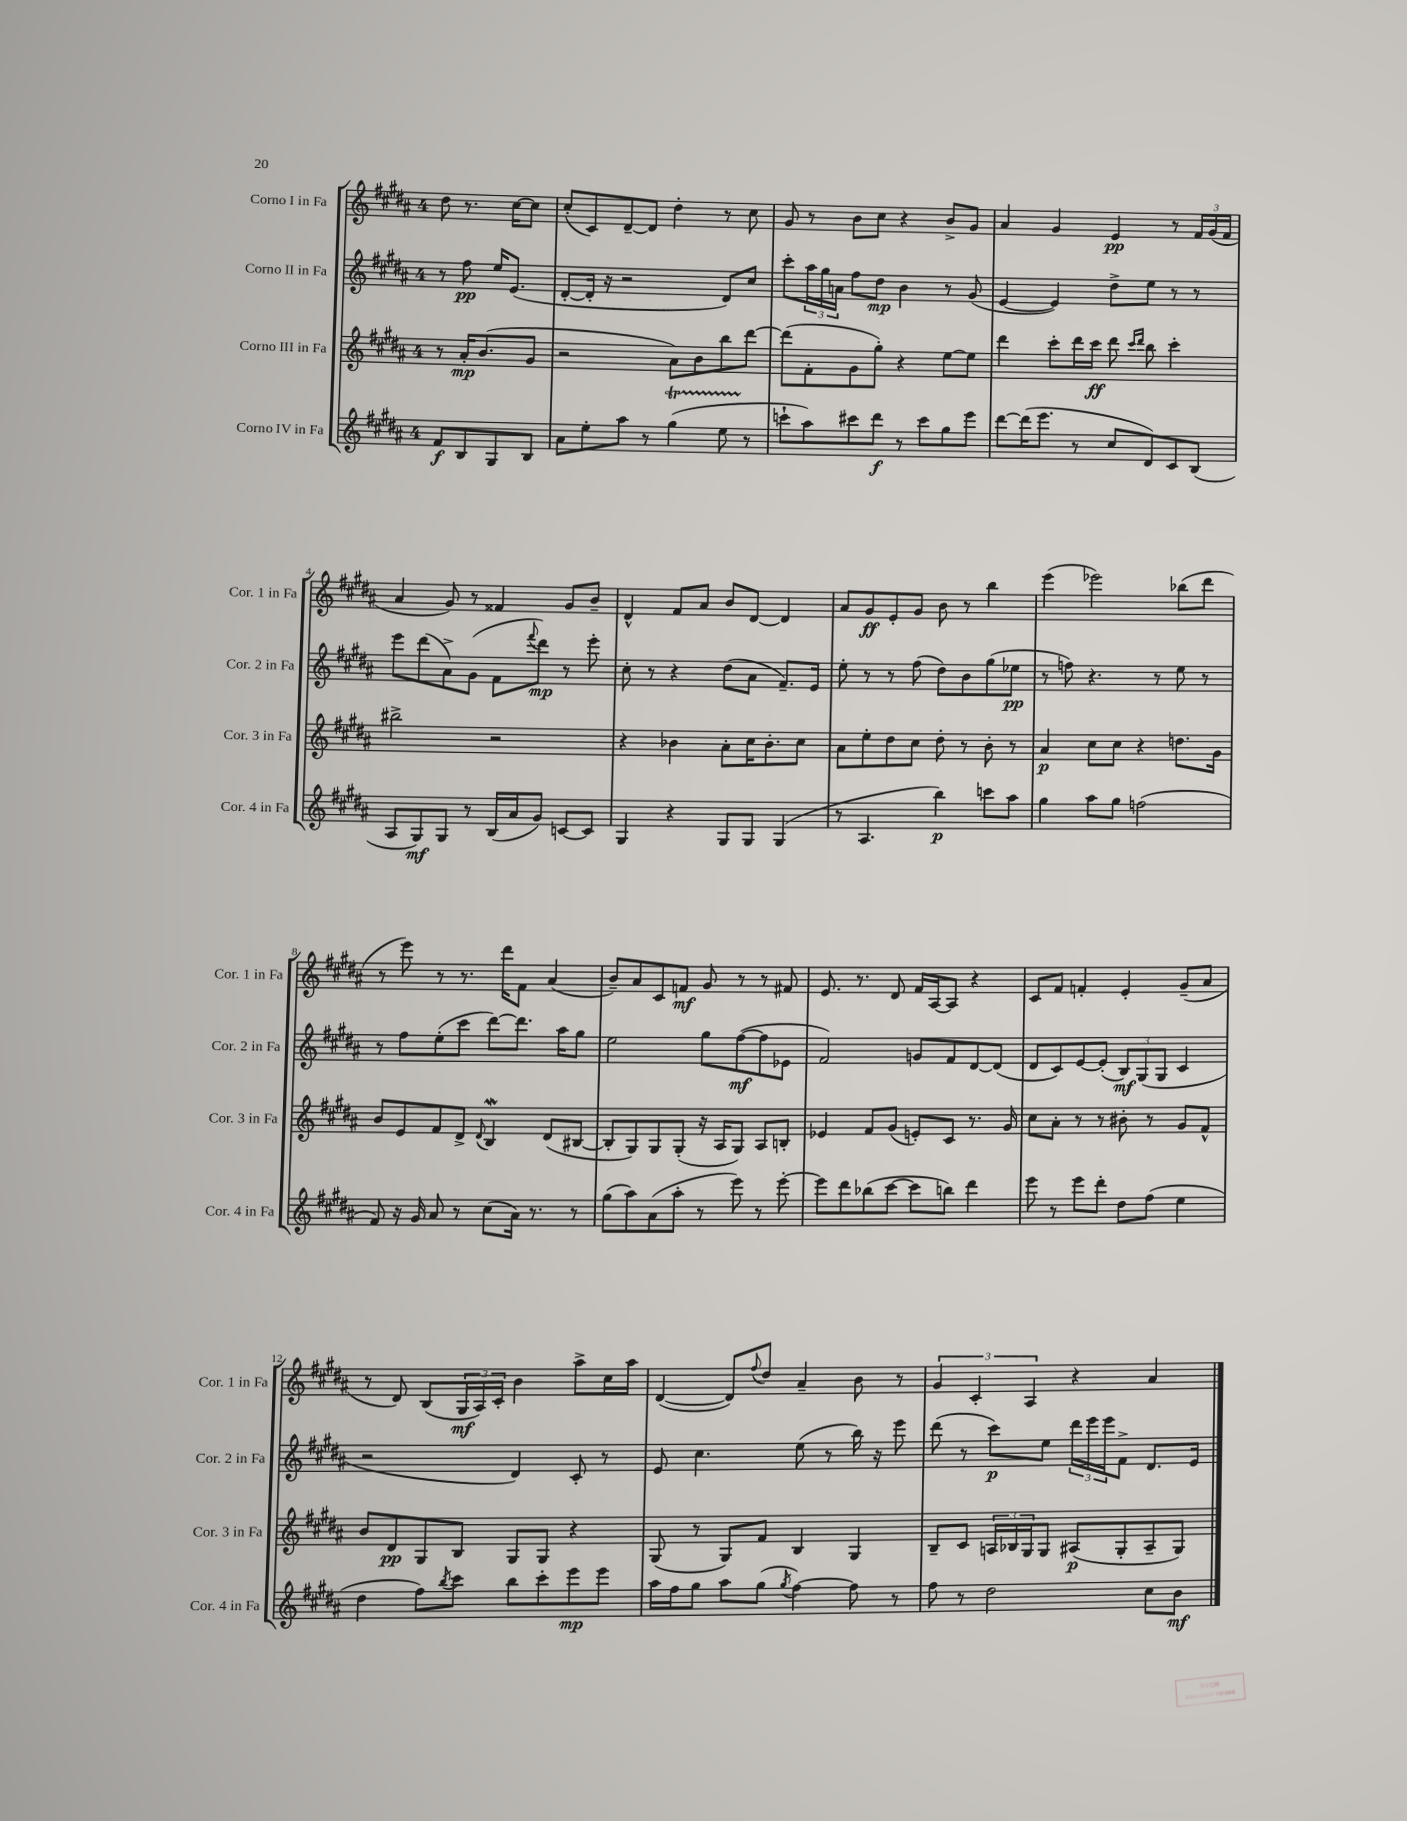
<<
\new StaffGroup <<
\new Staff = "s0" \with { instrumentName = "Corno I in Fa" shortInstrumentName = "Cor. 1 in Fa" } {
    \clef treble \key b \major \once \override Staff.TimeSignature.style = #'single-digit \time 4/4 \partial 2
    dis''8 r8. cis''16~ cis''8 |
    cis''8-.( cis'8) dis'8~-- dis'8 dis''4-. r8 cis''8 |
    gis'8 r8 b'8 cis''8 r4 b'8-> gis'8 |
    ais'4 gis'4 e'4\pp r8 \tuplet 3/2 { fis'16 gis'16( fis'16 } |
    ais'4 gis'8) r8 fisis'4 gis'8 b'8-- |
    dis'4-^ fis'8 ais'8 b'8 dis'8~ dis'4 |
    ais'8 gis'8\ff e'8-. gis'8 b'8 r8 b''4 |
    e'''4( ees'''2) bes''8( dis'''8 |
    r8 e'''8) r8 r8. dis'''16 fis'8 ais'4( |
    b'8--) ais'8 cis'8 f'8\mf gis'8 r8 r8 fis'8 |
    e'8. r8. dis'8 fis'16 ais16~ ais8 r4 |
    cis'8 fis'8 f'4-. e'4-. gis'8--( ais'8 |
    r8 dis'8) b8( \tuplet 3/2 { gis16\mf ais16) cis'16-. } b'4 ais''8-> cis''16 ais''16 |
    dis'4~( dis'8) \appoggiatura { fis''8 } dis''8 ais'4-- b'8 r8 |
    \tuplet 3/2 { gis'4 cis'4-. ais4 } r4 ais'4 \bar "|." |
}
\new Staff = "s1" \with { instrumentName = "Corno II in Fa" shortInstrumentName = "Cor. 2 in Fa" } {
    \clef treble \key b \major \once \override Staff.TimeSignature.style = #'single-digit \time 4/4 \partial 2
    r8 fis''8\pp e''16 e'8.( |
    dis'8~-. dis'16-. r16 r2 dis'8) cis''8 |
    cis'''8-. \tuplet 3/2 { ais''16 gis''16 a'16 } fis''8 dis''8\mp b'4 r8 gis'8( |
    e'4~ e'4) dis''8-> e''8 r8 r8 |
    e'''8 dis'''8( ais'8->) gis'8( fis'8 \appoggiatura { fis'''8 } dis'''8\mp) r8 e'''8-. |
    cis''8-. r8 r4 dis''8( ais'8 fis'8.--) e'16 |
    e''8-. r8 r8 fis''8( dis''8) b'8 gis''8( ees''8\pp |
    r8 f''8) r4. r8 e''8 r8 |
    r8 fis''8 e''8-.( cis'''8 dis'''8~) dis'''8. ais''16 gis''8 |
    e''2 gis''8 fis''8~\mf( fis''8 ees'8 |
    fis'2) g'8 fis'8 dis'8~ dis'8( |
    dis'8 cis'8) e'8~ e'8-.( \tuplet 3/2 { b8\mf) gis8( gis8 } cis'4 |
    r2 dis'4) cis'8-. r8 |
    e'8 cis''4. e''8( r8 b''16) r16 e'''8 |
    dis'''8( r8 cis'''8\p) e''8 \tuplet 3/2 { dis'''16 e'''16 e'''16 } fis'8-> dis'8. e'16 \bar "|." |
}
\new Staff = "s2" \with { instrumentName = "Corno III in Fa" shortInstrumentName = "Cor. 3 in Fa" } {
    \clef treble \key b \major \once \override Staff.TimeSignature.style = #'single-digit \time 4/4 \partial 2
    r8 ais'16-.\mp b'8.( gis'8 |
    r2 ais'8) b'8 b''8 dis'''8~ |
    dis'''8( fis'8-. gis'8 gis''8-.) r4 e''8~ e''8 |
    dis'''4 cis'''8-. dis'''16 cis'''16\ff dis'''8 \grace { cis'''16 dis'''16 } b''8 cis'''4-. |
    bis''2-> r2 |
    r4 bes'4 ais'8-. cis''16 bes'8.-. cis''8 |
    ais'8 e''8-. dis''8 cis''8 dis''8-. r8 b'8-. r8 |
    ais'4\p cis''8 cis''8 r4 d''8. gis'16 |
    b'8 e'8 fis'8 dis'8-> \appoggiatura { dis'8 } b4\mordent dis'8( bis8~ |
    bis8-. gis8) gis8 gis8-.( r16 ais16 gis8) ais8 b8-. |
    ees'4 fis'8 gis'8( e'8-.) cis'8 r8. gis'16 |
    cis''8 ais'8-. r8 r8 bis'8-. r8 gis'8 fis'8-^ |
    b'8 dis'8\pp gis8 b8 gis8 gis8 r4 |
    gis8( r8 gis8) fis'8 b4 gis4 |
    b8-- cis'8 \tuplet 3/2 { a16 bes16 gis16 } gis8 ais8\p( gis8-. ais8-- gis8) \bar "|." |
}
\new Staff = "s3" \with { instrumentName = "Corno IV in Fa" shortInstrumentName = "Cor. 4 in Fa" } {
    \clef treble \key b \major \once \override Staff.TimeSignature.style = #'single-digit \time 4/4 \partial 2
    fis'8\f b8 gis8 b8 |
    ais'8 e''8-. ais''8 r8 gis''4\startTrillSpan( e''8 r8\stopTrillSpan |
    c'''8-! ais''8) cis'''8 dis'''8\f r8 cis'''8 gis''8 e'''8 |
    dis'''8~ dis'''16( e'''8. r8 cis''8 dis'8) cis'8 b8( |
    ais8 gis8\mf) gis8 r8 b16( ais'16 gis'8) c'8~ c'8 |
    gis4 r4 gis8 gis8 gis4( |
    r8 ais4. b''4\p) c'''8 ais''8 |
    gis''4 ais''8 gis''8 f''2( |
    fis'8) r16 gis'16 ais'8 r8 cis''8( ais'16) r8. r8 |
    gis''8( ais''8) ais'8( ais''8-. r8 e'''8) r8 e'''8~-. |
    e'''8 dis'''8 bes''8( cis'''8~ cis'''8 b''8) dis'''4 |
    e'''8 r8 e'''8 dis'''8-. dis''8 fis''8( e''4 |
    dis''4 fis''8) \acciaccatura { b''8 } cis'''8 b''8 cis'''8-. e'''8\mp e'''8 |
    ais''16 fis''16 gis''8 ais''8 gis''8( \acciaccatura { gis''8 } fis''4~) fis''8 r8 |
    fis''8 r8 dis''2 cis''8 b'8\mf \bar "|." |
}
>>
>>
